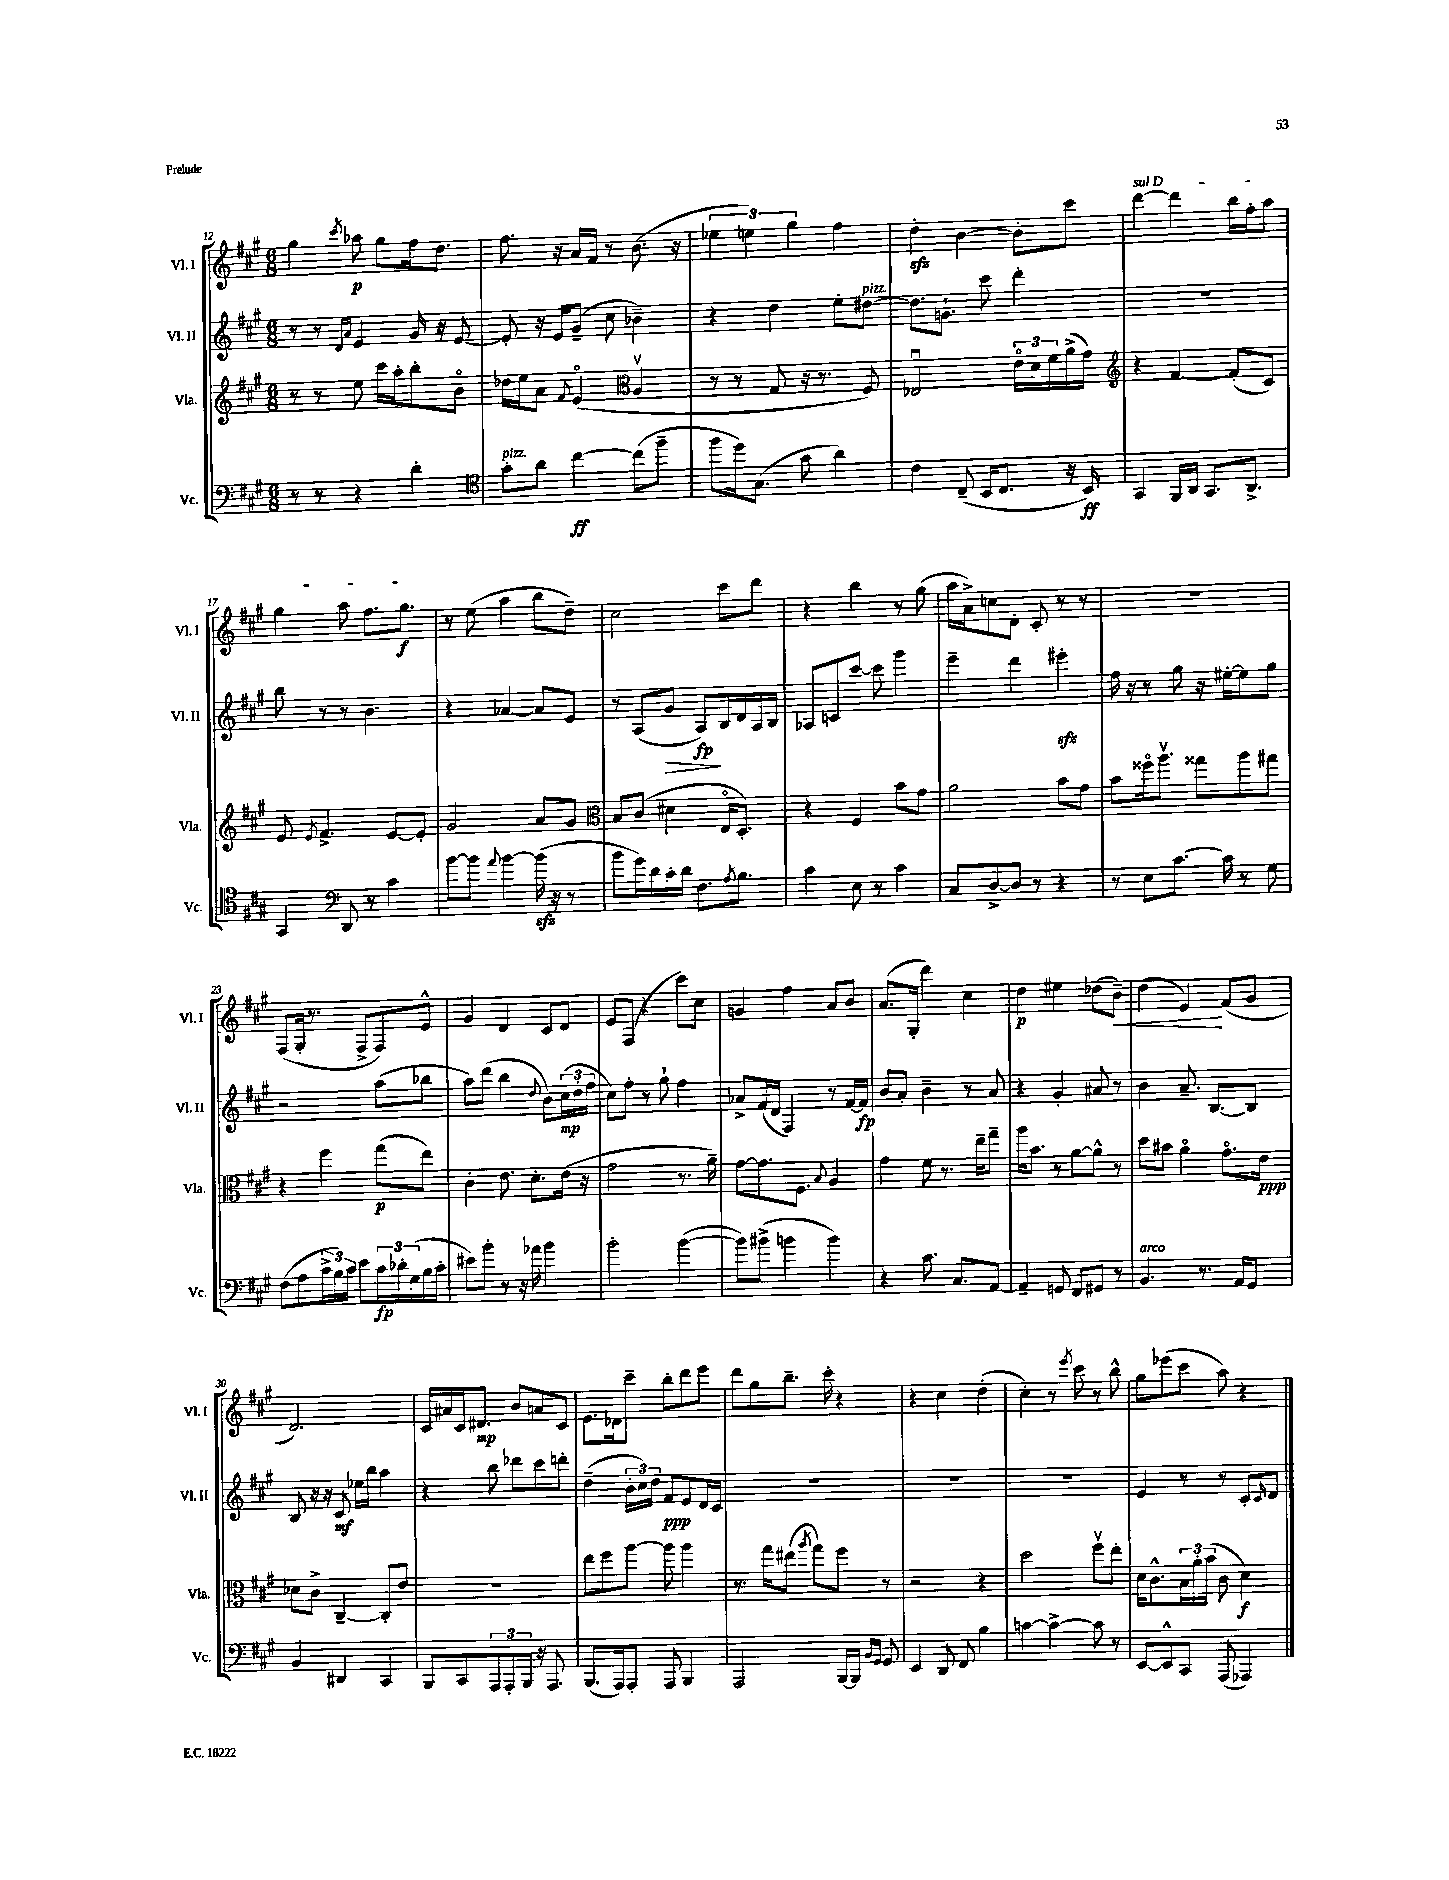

**kern	**kern	**kern	**kern
*staff4	*staff3	*staff2	*staff1
*clefF4	*clefG2	*clefG2	*clefG2
*k[f#c#g#]	*k[f#c#g#]	*k[f#c#g#]	*k[f#c#g#]
*M6/8	*M6/8	*M6/8	*M6/8
8r	8r	8r	4gg#
8r	8r	8r	.
.	.	16qqd	.
.	.	16qqa	8qccc#
4r	8ee	4e	8aa-
.	16ccc#	.	8gg#
.	16aa'	.	.
4d'	8bb'	16g#	16ff#
.	.	16r	8.dd
.	8bo	[8e	.
=	=	=	=
*clefC4	*	*	*
8g#'	16dd-	8e']	8.ff#
.	16ee	.	.
8a	8a	16r	.
.	.	16e	16r
.	8qqf#	.	.
[4cc#	(4eo	(8g#~	16a
.	.	.	16f#
.	.	8cc#	8r
*	*clefC3	*	*
(8cc#]	4Av	4b-~)	(8.b
8ff#~	.	.	.
.	.	.	16r
=	=	=	=
8ff#	8r	4r	6ee-
16dd)	8r	.	.
.	.	.	6ee)
(8.G#	.	.	.
.	8G#	4dd	.
.	.	.	6gg#
8g#	16r	.	.
.	8.r	.	.
4a)	.	8ee'	4ff#
.	8F#)	[8dd#	.
=	=	=	=
4c#	2E-u	8.dd#]	4dd'
.	.	8.g`	.
(8C#~	.	.	[4b
16BB	.	8ccc#	.
8.C#	.	.	.
.	24eo	4ddd'	8b']
.	24d	.	.
.	24f#	.	.
16r	(16a^	.	8ccc#
16BB)	16g#)	.	.
=	=	=	=
*	*clefG2	*	*
4GG#	4r	2.r	[4ddd
16FF#	[4f#	.	4ddd]
16AA	.	.	.
8.GG#	.	.	.
.	(8f#']	.	16bb
8.AA^	.	.	16ff#'
.	8c#)	.	8aa
=	=	=	=
4GG#	8e	8bb	4gg#
.	8qe	.	.
.	4.f#^	8r	.
*clefF4	*	*	*
8DD	.	8r	8aa
8r	.	4.b	8.ff#
4c#	[8e	.	.
.	.	.	8.gg#
.	8e']	.	.
=	=	=	=
[8b	2g#	4r	8r
8b]	.	.	(8ee
8qqa	.	.	.
[4b	.	[4a-	4aa
(16b]	8a	8a-]	8bb
16r	.	.	.
8r	8g#	8e	8dd~)
=	=	=	=
*	*clefC3	*	*
8b	8B	8r	2cc#
16g#)	(8c#	(8A	.
16d	.	.	.
16c#'	4d#	8g#	.
16d	.	.	.
8.F#	.	8A)	.
.	16Eo	16B	8ccc#
8qA	.	.	.
8.B	8.D')	16d	.
.	.	16A	8ddd
.	.	16B	.
=	=	=	=
4c#	4r	8A-	4r
.	.	8c	.
8E	4F#	[8ccc#	4bb
8r	.	8ccc#]	.
4c#	8b	4ggg#	8r
.	8g#	.	(8gg#
=	=	=	=
8C#	2a	4eee~	16aa
.	.	.	16a^)
[8D^	.	.	8cc
8D]	.	4ddd	8d'
8r	.	.	8c#'
4r	8b	4eee#'	8r
.	8g#	.	8r
=	=	=	=
8r	8b	16ff#	2.r
.	.	16r	.
8E	16ff##o	8r	.
.	8.aav	.	.
[8.c#	.	8gg#	.
.	8gg##	16r	.
16c#]	.	[16ee#'	.
8r	8aa	8ee#]	.
8G#	8gg#	8gg#	.
=	=	=	=
(8F#	4r	2r	(8F#
8A	.	.	16G#'
.	.	.	8.r
24c#^	4ff#	.	.
24B)	.	.	.
24c#	.	.	.
8e	.	.	8F#^
24c#	(8gg#	(8aa	8F#)
24d-'	.	.	.
(24G#	.	.	.
16B	8ee)	8bb-	8e^^
16c#'	.	.	.
=	=	=	=
8e#)	4c#'	8aa)	4g#
8b'	.	(8ddd	.
8r	8.e	4bb	4d
16r	.	.	.
16a-	8.d'	.	.
.	.	8qqdd	.
4b	.	8b)	8c#
.	(16e	(24cc#	8d
.	.	24dd'	.
.	16r	.	.
.	.	24ff#	.
=	=	=	=
2b'	2g#	8cc#)	8e
.	.	8ff#'	(8F#
.	.	8r	4r
.	.	8gg#`	.
([4b	8.r	4ff#	8ccc#)
.	.	.	8cc#
.	16a~)	.	.
=	=	=	=
8b])	[8g#	8a-^	4g
(8b#^	8.g#]	(16f#	.
.	.	16d	.
4b	.	4F#)	4ff#
.	8.F#	.	.
.	8qqB	.	.
4b)	4A	8r	8a
.	.	[16f#	8b
.	.	16f#]	.
=	=	=	=
4r	4g#	8b	(8.a
.	.	8a'	.
.	.	.	16G#'
8.c#	8f#	4b~	4ddd)
.	8.r	.	.
8.C#	.	.	.
.	.	8r	4cc#
.	16ee~	.	.
[8AA	8gg#~	8a	.
=	=	=	=
4AA~]	16aa	4r	4dd
.	8.b	.	.
8GG	8r	4g#'	4ee#
8FF#	[8a	.	.
8GG#	8a^^]	8a#	(8dd-
8r	8r	8r	8b~)
=	=	=	=
4.BB	8dd	4b	(4dd
.	8b#	.	.
.	4ao	8.a~	4e)
8.r	.	.	.
.	.	[8.B	.
.	8.g#o	.	(8f#
16AA	.	.	.
8GG#	.	8B]	8g#
.	16e	.	.
=	=	=	=
4BB	8d-	8B	2.d)
.	8c#^	16r	.
.	.	16r	.
4DD#	[4C#~	8c#	.
.	.	16ee-	.
.	.	16bb	.
4CC#	8C#']	4aa	.
.	8e	.	.
=	=	=	=
8BBB	2.r	4r	16c#
.	.	.	16a#
8CC#	.	.	16c#
.	.	.	8.d#
12AAA	.	8bb	.
12AAA'	.	.	.
.	.	8ddd-	8b
12BBB	.	.	.
16r	.	8ccc#	8a
8.AAA	.	.	.
.	.	8ddd'	8c#
=	=	=	=
(8.BBB	8ee	(4dd~	8.e
.	8ff#	.	.
16AAA)	.	.	16d-
8AAA'	[8aa	24b'	8ccc#~
.	.	24cc#)	.
.	.	24dd	.
8AAA	8aa]	8f#	8bb'
4BBB	4aa	8e	8ddd
.	.	16d	8eee
.	.	16c#	.
=	=	=	=
2AAA	8.r	2.r	8ddd
.	.	.	8gg#
.	16gg#	.	.
.	(8ee#	.	8.bb~
.	8qaa	.	.
.	8gg#)	.	.
.	.	.	16ccc#'
[16BBB	8ff#	.	4r
16BBB]	.	.	.
16qqBB	.	.	.
16qqGG#	.	.	.
8GG#	8r	.	.
=	=	=	=
4EE	2r	2.r	4r
8DD	.	.	4cc#
8FF#	.	.	.
4B	4r	.	(4dd'
=	=	=	=
[4c	2dd	2.r	4cc#')
4c^_	.	.	8r
.	.	.	8qeee
.	.	.	8ccc#
8c]	8ff#v	.	8r
8r	8ee'	.	8bb^^
=	=	=	=
[8EE	16d	4e	8gg#
.	8.c#^^	.	.
8EE^^]	.	.	(8eee-
8CC#	24B	8r	8ccc#
.	24a'	.	.
.	(24b	.	.
(8AAA	8c#	8r	8aa)
4AAA-)	4d)	8c#'	4r
.	.	16qqc#	.
.	.	8d	.
==	==	==	==
*-	*-	*-	*-
